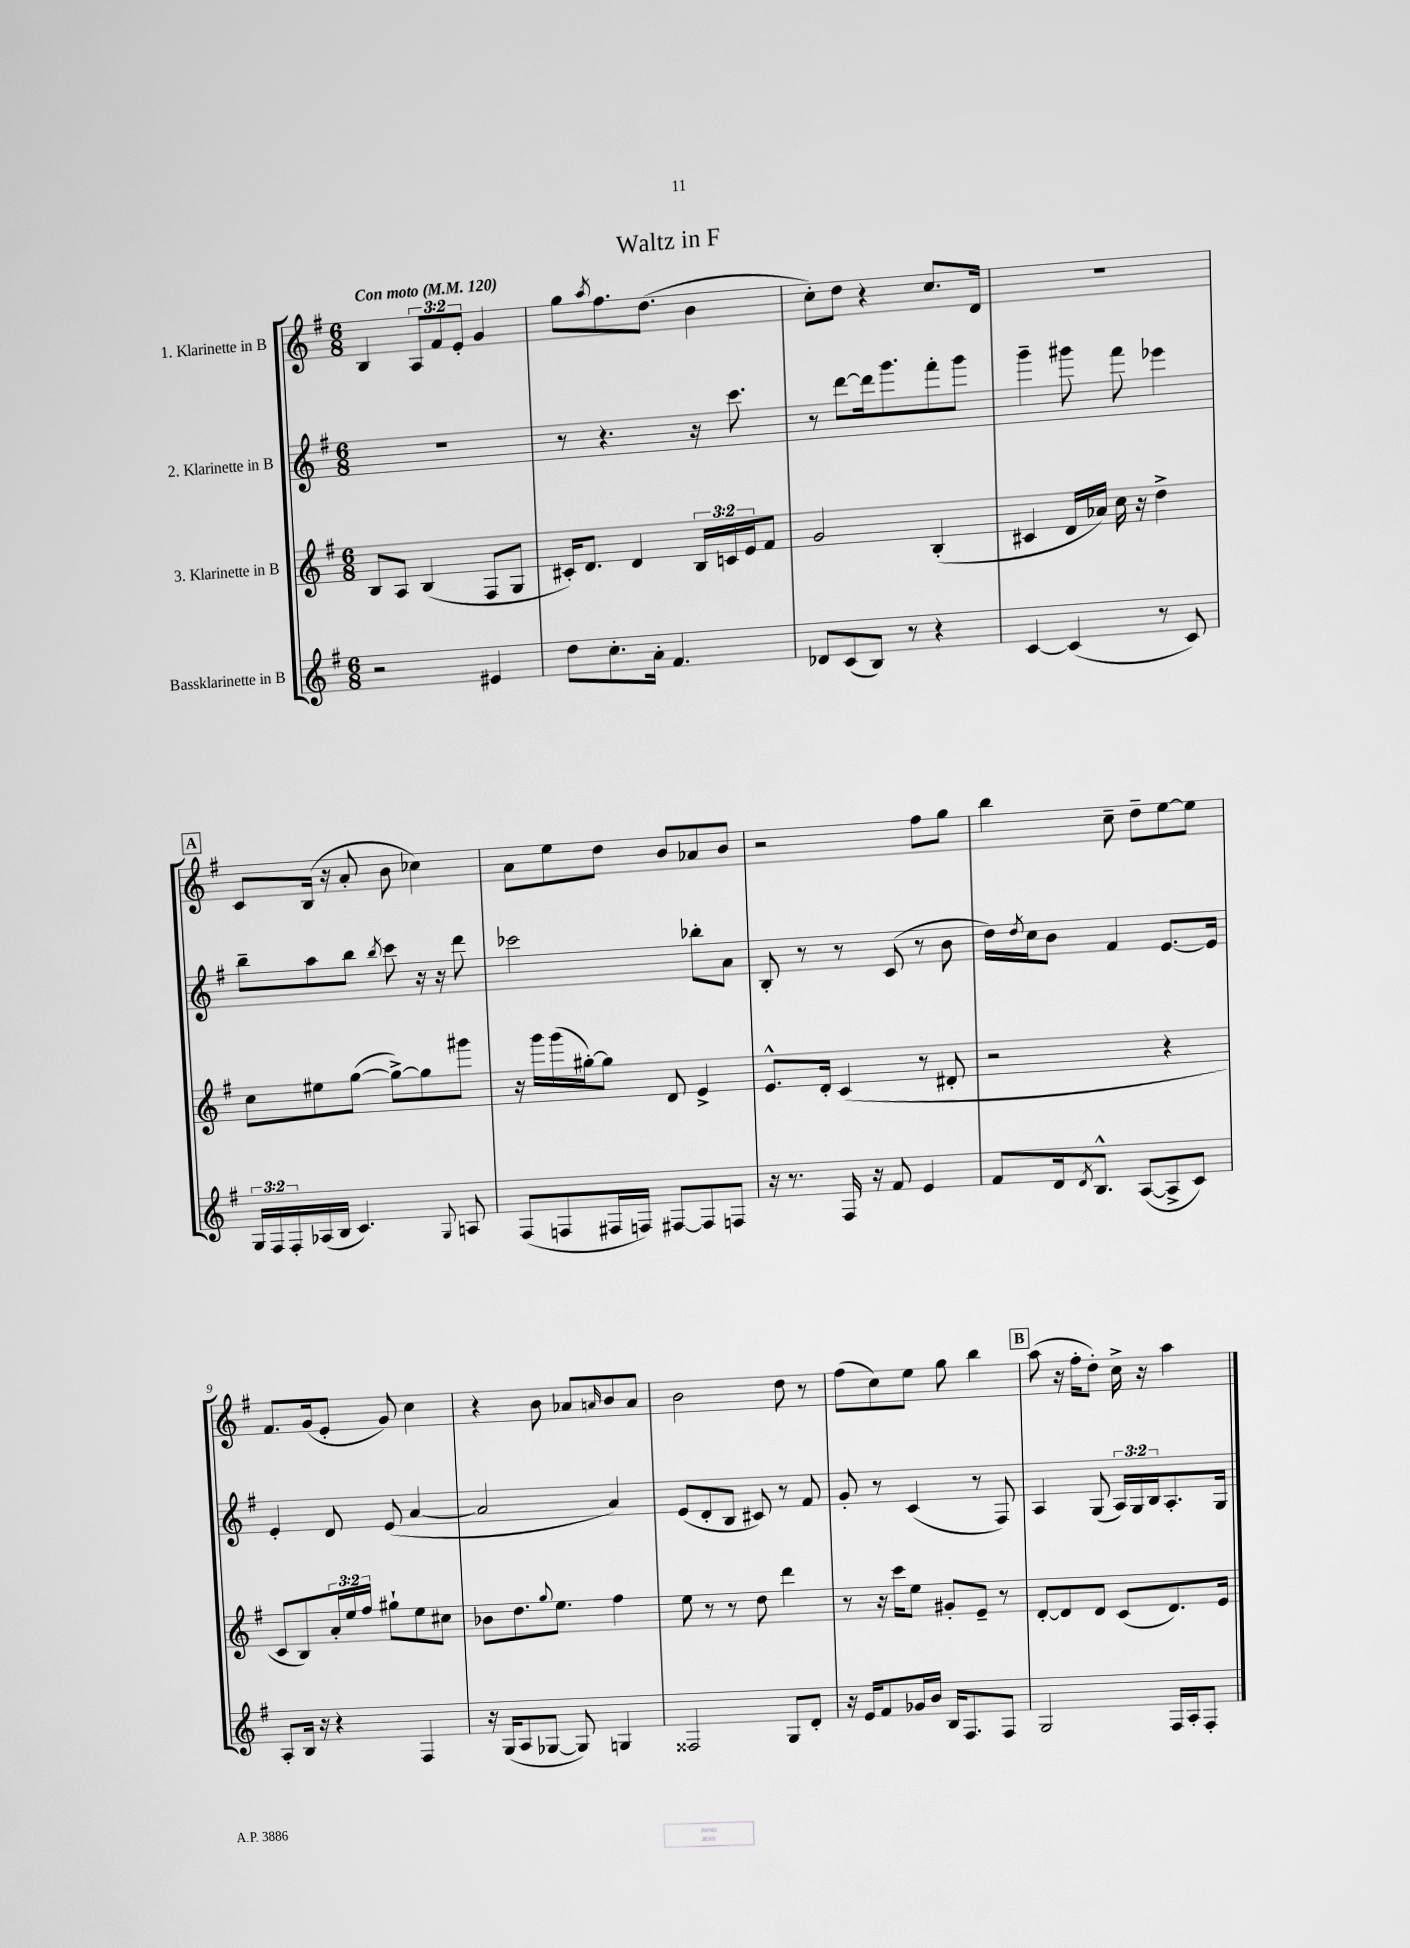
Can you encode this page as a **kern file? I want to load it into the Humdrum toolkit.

**kern	**kern	**kern	**kern
*staff4	*staff3	*staff2	*staff1
*clefG2	*clefG2	*clefG2	*clefG2
*k[f#]	*k[f#]	*k[f#]	*k[f#]
*M6/8	*M6/8	*M6/8	*M6/8
*MM120	*MM120	*MM120	*MM120
2r	8B/L	2.r	4B/
.	8A/J	.	.
.	(4B/	.	12A/L
.	.	.	12f#/
.	.	.	12e'/J
4e#/	8F#/L	.	4g/
.	8G/J	.	.
=	=	=	=
8dd\L	16c#'/LK)	8r	8gg\L
.	8.d/J	.	.
.	.	.	8qaa/
8.cc'\	.	4.r	8.ff#\
.	4d/	.	.
16a'\Jk	.	.	(8.dd\J
4.f#/	.	.	.
.	24B/LL	16r	4b\
.	24c/	.	.
.	.	8.ccc\	.
.	24e/J	.	.
.	8f#/J	.	.
=	=	=	=
8d-/L	2g/	8r	8cc'\L)
(8c/	.	[8ddd\L	8dd\J
8B/J)	.	16ddd\]k	4r
.	.	8.ggg\	.
8r	.	.	.
4r	(4B'/	8fff#'\	8.cc/L
.	.	8ggg\J	.
.	.	.	16d/Jk
=	=	=	=
[4c/	4c#/	4ggg~\	2.r
(4c/]	16d/LL	8ggg#\	.
.	16a-/JJ)	.	.
.	16cc\	8fff#\	.
.	16r	.	.
8r	4dd^\	4eee-\	.
8c/)	.	.	.
=	=	=	=
24G/LL	8cc\L	8bb~\L	8c/L
24F#/	.	.	.
24F#'/	.	.	.
(16A-/	8ee#\	8aa\	(16B/Jk
16B/JJ	.	.	16r
4.c/)	([8gg\J	8bb\J	8a'/
.	.	8qbb/	.
.	8gg^\_L)	8ccc\	8b\
.	8gg\]	16r	4cc-\)
.	.	16r	.
8qqG/	.	.	.
8A/	8ggg#\J	8ddd\	.
=	=	=	=
(8F#/L	16r	2ccc-\	8a\L
.	16ggg\LL	.	.
8F/	(16ggg\	.	8ee\
.	[16gg#'\J)	.	.
16F#/L	8gg#\]J	.	8dd\J
16F/JJ)	.	.	.
[8F#/L	8d/	.	8b/L
8F#/]	4e^/	8bb-'\L	8a-/
8F/J	.	8a\J	8b/J
=	=	=	=
16r	8.e^^/L	8B'/	2r
8.r	.	.	.
.	.	8r	.
.	16d'/Jk	.	.
16F#/	(4c/	8r	.
16r	.	.	.
8f#/	.	(8c/	.
4e/	8r	8r	8ff#\L
.	8d#'/	8b\	8gg\J
=	=	=	=
8f#/L	2r	16dd\LL)	4bb\
.	.	8qdd/	.
.	.	16cc\J	.
16d/k	.	8b\J	.
8qd/	.	.	.
8.B^^/J	.	.	.
.	.	4f#/	8cc~\
([8A/L	.	.	8dd~\L
8A^/]	4r	[8.e/L	[8ee\
8c/J)	.	.	8ee\]J
.	.	16e/]Jk	.
=	=	=	=
8A'/L	8c/L	4e'/	8.f#/L
16B/Jk	8B/)	.	.
16r	.	.	(16g/k
4r	24a'/L	8d/	8e'/J
.	24ee/	.	.
.	24ff#/JJ	.	.
.	8gg#`\L	(8e/	8g/)
4F#/	8ee\	[4a/	4cc\
.	8cc#\J	.	.
=	=	=	=
16r	8b-\L	2a/]	4r
(16G/LK	.	.	.
8A/	8.dd\	.	.
[8G-/J	.	.	8b\
.	8qqgg/	.	.
.	8.ee\J	.	.
8G-/])	.	.	8a-/L
.	.	.	16qqa/
4G/	4ff#\	4a/)	8b/
.	.	.	8a/J
=	=	=	=
2F##/	8ee\	(8e/L	2b\
.	8r	8d'/	.
.	8r	8B/J	.
.	8dd\	8c#/)	.
8G/L	4ddd\	8r	8dd\
8d'/J	.	8f#/	8r
=	=	=	=
16r	8r	8g'/	(8ff#\L
16e/LK	.	.	.
8f#/	16r	8r	8cc\)
.	16ccc\LK	.	.
16g-/L	8ee\J	(4c/	8ee\J
16b/JJ	.	.	.
16B/LK	8g#'/L	.	8gg\
8.F#/	.	.	.
.	8e~/J	8r	4bb\
8F#/J	8r	8F#/)	.
=	=	=	=
2G/	[8d'/L	4A/	(8aa\
.	8d/]	.	16r
.	.	.	16ff#'\LK
.	8d/J	(8G/	8dd'\J)
.	(8c/L	24A/LL)	16cc^\
.	.	24G/	.
.	.	.	16r
.	.	24B/J	.
16F#/LL	8.d/)	8.A'/	4aa\
16A'/J	.	.	.
8F#'/J	.	.	.
.	16e/Jk	16G/Jk	.
==	==	==	==
*-	*-	*-	*-
